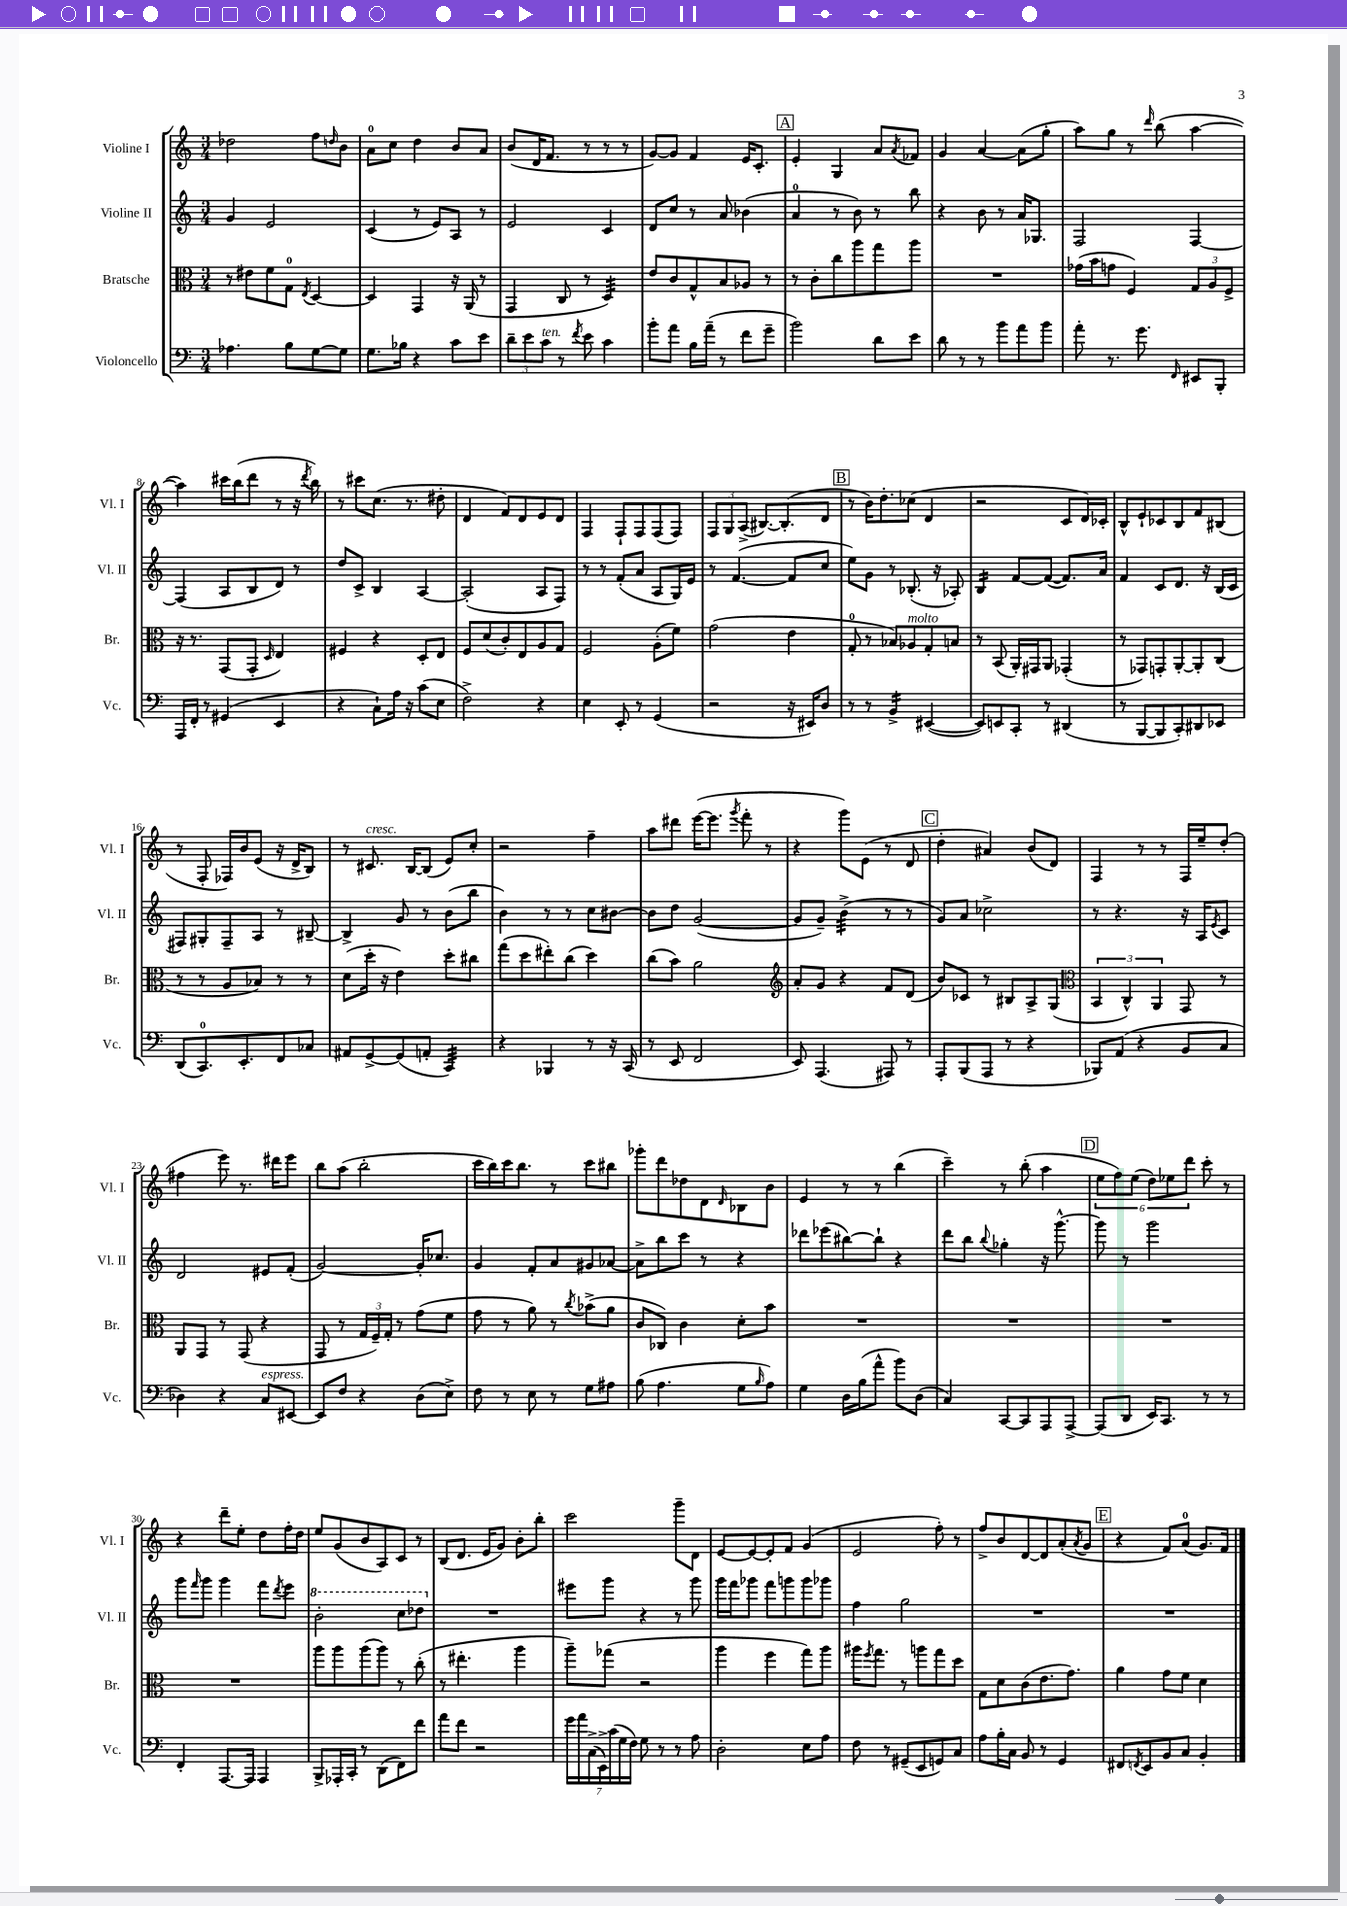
<<
\new StaffGroup <<
\new Staff = "s0" \with { instrumentName = "Violine I" shortInstrumentName = "Vl. I" } {
    \clef treble \key c \major \numericTimeSignature \time 3/4
    des''2 f''8 \grace { d''16 } b'8 |
    a'8-0 c''8 d''4 b'8 a'8 |
    b'8( d'16 f'8. r8 r8 r8 |
    g'8~) g'8 f'4 e'16 c'8.-. |
    \mark \markup { \box "A" } e'4-. g4 a'8 \acciaccatura { a'8 } fes'8 |
    g'4 a'4~ a'8( g''8-. |
    a''8) g''8 r8 \grace { d'''16 } b''8( a''4~ |
    a''4) cis'''16 b''16( d'''8 r8 r16 \acciaccatura { d'''8 } b''16) |
    r8 cis'''8 c''8.( r8. dis''8-. |
    d'4 f'8) d'8 e'8 d'8 |
    f4 f8-! f8 f8( f8) |
    \tuplet 3/2 { f8 g8 a8->( } bis8.~) bis8.-.( d'8 |
    \mark \markup { \box "B" } r8 b'16) d''8.-. ces''8( d'4 |
    r2 c'8 d'16) ces'16-. |
    b8-^ e'8-! ces'8 b8 f'8 bis8( |
    r8 f8-. fes16) b'16 e'8( r16 d'16-> b8) |
    r8 cis'8.^\markup { \italic "cresc." } b16~ b8( e'8) c''8-. |
    r2 f''4-- |
    a''8 dis'''8 e'''16~( e'''8. \acciaccatura { g'''8 } f'''8-. r8 |
    r4 g'''8) e'8( r8 d'8 |
    \mark \markup { \box "C" } d''4-. ais'4) b'8( d'8) |
    f4 r8 r8 f16 e''16-- d''8-.( |
    fis''4 e'''8) r8. dis'''16 e'''8 |
    b''8 a''8( b''2-. |
    c'''16 b''16) c'''16 b''8. r8 c'''8 bis''8 |
    ges'''8-. d'''8 des''8 d'8 \grace { d'16 } bes8 b'8 |
    e'4 r8 r8 b''4( |
    c'''4--) r8 b''8-.( a''4 |
    \mark \markup { \box "D" } \tuplet 6/4 { e''8 f''8) e''8( d''8) ees''8 d'''8 } c'''8-. r8 |
    r4 d'''8-- e''8-. d''8 f''16-. d''16 |
    e''8 g'8( b'8 a8) c'8 r8 |
    b8( d'8. e'16 g'8) b'8-. b''8-. |
    c'''2 g'''8-- d'8 |
    e'8~ e'8~ e'8-. f'8 g'4( |
    e'2 f''8-.) r8 |
    f''8-> b'8 d'8~ d'8 a'8-.( \acciaccatura { a'8 } g'8 |
    \mark \markup { \box "E" } r4 f'8) a'8-0( g'8.) f'16 \bar "|." |
}
\new Staff = "s1" \with { instrumentName = "Violine II" shortInstrumentName = "Vl. II" } {
    \clef treble \key c \major \numericTimeSignature \time 3/4
    g'4 e'2 |
    c'4( r8 e'8) a8 r8 |
    e'2 c'4 |
    d'8 c''8 r8 a'8 bes'4( |
    \mark \markup { \box "A" } a'4-0 r8 b'8) r8 b''8 |
    r4 b'8 r8 a'16 ges8. |
    f2 f4~ |
    f4( a8 b8 d'8) r8 |
    d''8 c'8-> b4 a4~ |
    a2-.( a8 f8) |
    r8 r8 f'8-.( a'8 a8 g16) e'16 |
    r8 f'4.~( f'8 c''8 |
    \mark \markup { \box "B" } e''8) g'8 r8 bes8.-.( r16 aes8-.) |
    b4:16 f'8~ f'8~( f'8.) a'16 |
    f'4 c'8 d'8. r16 b16( c'16 |
    fis8) gis8-. fis8-- a8 r8 bis8~-- |
    bis4-> g'8 r8 b'8( b''8 |
    b'4) r8 r8 c''8 bis'8~ |
    bis'8 d''8 g'2~( |
    g'8 g'8--) b'4:32->( r8 r8 |
    \mark \markup { \box "C" } g'8) a'8 ces''2-> |
    r8 r4. r16 a16 \acciaccatura { e'8 } c'8 |
    d'2 eis'8 f'8-.( |
    g'2~) g'16-. ces''8. |
    g'4 f'8-. a'8 gis'8 aes'8~ |
    aes'8-> b''8 c'''8 r8 r4 |
    des'''8 ees'''8( bis''8~) bis''8-! r4 |
    d'''8 b''8 \appoggiatura { b''8 } ges''4-. r16 g'''8.~-^ |
    \mark \markup { \box "D" } g'''8 r8 g'''2 |
    g'''8 \grace { f'''16 } g'''8 g'''4 f'''8 \acciaccatura { d'''8 } e'''8 |
    \ottava #1 b''2-. c'''8 des'''8 \ottava #0 |
    R2. |
    eis'''8 g'''8 r4 r8 g'''8 |
    g'''16 f'''16 ges'''8 f'''8 g'''8 g'''8 ges'''8 |
    f''4 g''2 |
    R2. |
    \mark \markup { \box "E" } R2. \bar "|." |
}
\new Staff = "s2" \with { instrumentName = "Bratsche" shortInstrumentName = "Br." } {
    \clef alto \key c \major \numericTimeSignature \time 3/4
    r8 eis'8 f'8 g8-0 \acciaccatura { e8 } d4~ |
    d4 g,4 r16 a,16( r8 |
    g,4 c8 r8 d4:32) |
    e'8 c'8 g8-^ b8 aes8 r8 |
    \mark \markup { \box "A" } r8 c'8-. c''8 a''8 g''8 a''8 |
    R2. |
    ges'16( b'16 g'8 f4) \tuplet 3/2 { g8 a8 f8-> } |
    r16 r8. g,8( g,8-. \grace { d16 } e4) |
    fis4 r4 d8-. e8 |
    f8 d'8( c'8-.) e8 a8 g8 |
    f2 a8-.( f'8) |
    g'2( e'4 |
    \mark \markup { \box "B" } g8-0-. r8 bes8) aes8^\markup { \italic "molto" } g8-. b8 |
    r8 b,8( a,16-.) gis,16 a,8 ges,4-.( |
    r8 ges,8) g,8-. a,8~-. a,8-. c8( |
    r8 r8 a8 bes8) r8 r8 |
    d'8( d''16-. r16 e'4) d''8-. cis''8 |
    g''8( d''8 eis''8-.) c''8( d''4) |
    c''8( b'8) a'2 |
    \clef treble a'8-. g'8 r4 f'8 d'8( |
    \mark \markup { \box "C" } b'8) ces'8 r8 bis8 a8-> g8( |
    \clef alto \tuplet 3/2 { b,4 c4-^) a,4 } g,8 r8 |
    a,8 g,8 r8 g,8( r4 |
    g,8 r8 \tuplet 3/2 { g16 f16--) g16-. } r8 g'8( f'8 |
    g'8 r8 a'8) r8 \acciaccatura { c''8 } bes'8->( a'8 |
    c'8 ces8) c'4 d'8-. b'8 |
    R2. |
    R2. |
    \mark \markup { \box "D" } R2. |
    R2. |
    a''8 a''8 a''8( a''8) r8 c''8-.( |
    r8 eis''4.-. a''4 |
    a''8--) ges''8( r2 |
    a''4 f''4 g''8) a''8 |
    ais''16 \acciaccatura { f''8 } g''8. r8 a''8 g''8 d''8 |
    g8 d'8 c'8( e'8. g'8.) |
    \mark \markup { \box "E" } a'4 g'8 f'8 d'4 \bar "|." |
}
\new Staff = "s3" \with { instrumentName = "Violoncello" shortInstrumentName = "Vc." } {
    \clef bass \key c \major \numericTimeSignature \time 3/4
    aes4. b8 g8~ g8 |
    g8. bes16 r4 c'8 e'8 |
    \tuplet 3/2 { d'8-- e'8 c'8^\markup { \italic "ten." } } r8 \acciaccatura { f'8 } e'8 c'4 |
    b'8-. a'8 b16 a'16--( r8 f'8 g'8-- |
    \mark \markup { \box "A" } b'2) d'8 e'8 |
    d'8 r8 r8 b'8 a'8 b'8 |
    a'8-. r8. g'8. \grace { f,16 } eis,8 b,,8-. |
    a,,16 f,16-. r8 gis,4( e,4 |
    r4 c8-!) a16 r16 c'8( e8 |
    f2->) r4 |
    e4 e,8-. r8 g,4( |
    r2 r16 eis,16) d8 |
    \mark \markup { \box "B" } r8 r8 b,4:16-> eis,4~( |
    eis,8) e,8 c,8-. r8 dis,4( |
    r8 b,,8~ b,,8 c,8-.) dis,8 ees,8 |
    d,8( c,8.-0) e,8.-. f,8 ces8 |
    ais,8 g,8~-> g,8( a,8-. c,4:32) |
    r4 bes,,4 r8 r16 c,16( |
    r8 e,8 f,2 |
    e,8) a,,4.( ais,,8) r8 |
    \mark \markup { \box "C" } a,,8-. b,,8( a,,8 r8 r4 |
    bes,,8) a,8( r4 b,8 c8 |
    des4) r4 c8^\markup { \italic "espress." } eis,8~ |
    eis,8 f8 r4 d8( e8->) |
    f8 r8 e8 r8 g8 ais8 |
    b8( a4. g8 \grace { b16 } a8) |
    g4 d16 b16( a'8-^ b'8) d8( |
    c4) c,8~ c,8 a,,8 a,,8~-> |
    \mark \markup { \box "D" } a,,8( d,8 e,16) c,8. r8 r8 |
    f,4-. a,,8.~ a,,16 a,,4 |
    b,,8-> aes,,16-. c,16-. r8 d,8( f,8) f'8 |
    a'8 f'8 r2 |
    \tuplet 7/4 { g'16 a'16 c16->( e,16->) c'16( g16 f16) } g8 r8 r8 a8 |
    d2-. e8 a8 |
    f8 r8 gis,8--( e,8 g,8) c8 |
    a8 b16-. c16 b,8 r8 g,4 |
    \mark \markup { \box "E" } fis,8 \acciaccatura { f,8 } e,8 b,8 c8 b,4-. \bar "|." |
}
>>
>>
